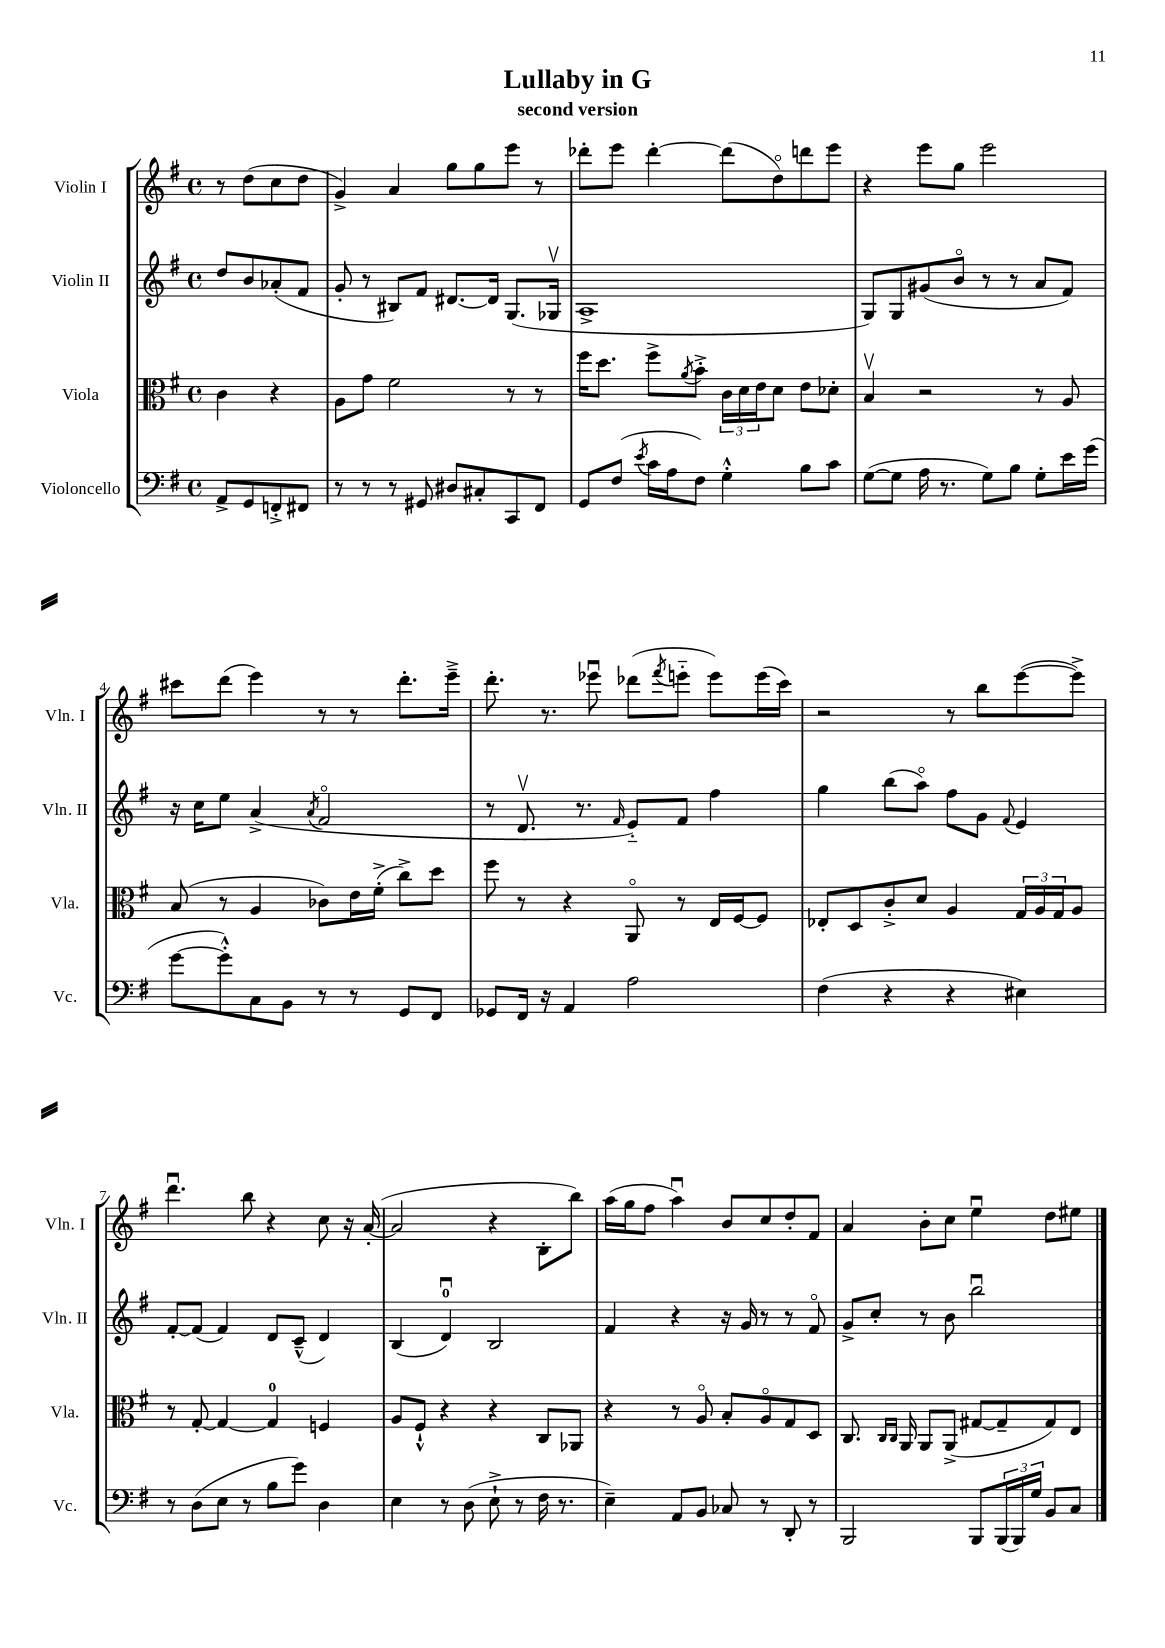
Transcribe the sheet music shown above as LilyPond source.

\header { title = "Lullaby in G" subtitle = "second version" }
<<
\new StaffGroup <<
\new Staff = "s0" \with { instrumentName = "Violin I" shortInstrumentName = "Vln. I" } {
    \clef treble \key g \major \defaultTimeSignature \time 4/4 \partial 2
    r8 d''8( c''8 d''8 |
    g'4->) a'4 g''8 g''8 e'''8 r8 |
    des'''8-. e'''8 des'''4~-. des'''8( d''8\flageolet) d'''8 e'''8 |
    r4 e'''8 g''8 e'''2 |
    cis'''8 d'''8( e'''4) r8 r8 d'''8.-. e'''16---> |
    d'''8.-. r8. ees'''8\downbow des'''8( \acciaccatura { fis'''8 } e'''8-_ e'''8) e'''16( c'''16) |
    r2 r8 b''8 e'''8~( e'''8->) |
    d'''4.\downbow b''8 r4 c''8 r16 a'16~-.( |
    a'2 r4 b8-. b''8) |
    a''16( g''16 fis''8 a''4\downbow) b'8 c''8 d''8-. fis'8 |
    a'4 b'8-. c''8 e''4\downbow d''8 eis''8 \bar "|." |
}
\new Staff = "s1" \with { instrumentName = "Violin II" shortInstrumentName = "Vln. II" } {
    \clef treble \key g \major \defaultTimeSignature \time 4/4 \partial 2
    d''8 b'8 aes'8-.( fis'8 |
    g'8-. r8 bis8) fis'8 dis'8.~ dis'16 g8.( ges16\upbow |
    a1-> |
    g8) g8 gis'8( b'8\flageolet r8 r8 a'8 fis'8) |
    r16 c''16 e''8 a'4->( \acciaccatura { a'8 } fis'2\flageolet |
    r8 d'8.\upbow r8. \grace { fis'16 } e'8-_) fis'8 fis''4 |
    g''4 b''8( a''8\flageolet) fis''8 g'8 \appoggiatura { fis'8 } e'4 |
    fis'8~-. fis'8( fis'4) d'8 c'8---^( d'4) |
    b4( d'4-0\downbow) b2 |
    fis'4 r4 r16 g'16 r8 r8 fis'8\flageolet |
    g'8-> c''8-. r8 b'8 b''2\downbow \bar "|." |
}
\new Staff = "s2" \with { instrumentName = "Viola" shortInstrumentName = "Vla." } {
    \clef alto \key g \major \defaultTimeSignature \time 4/4 \partial 2
    c'4 r4 |
    a8 g'8 fis'2 r8 r8 |
    fis''16 d''8. fis''8-> \acciaccatura { a'8 } b'8-.-> \tuplet 3/2 { c'16 d'16 e'16 } d'8 e'8 des'8-. |
    b4\upbow r2 r8 a8 |
    b8( r8 a4 ces'8) e'16 fis'16-.->( c''8->) d''8 |
    fis''8 r8 r4 a,8\flageolet r8 e16 fis16~ fis8 |
    ees8-. d8 c'8-.-> d'8 a4 \tuplet 3/2 { g16 a16 g16 } a8 |
    r8 g8~-. g4~ g4-0 f4 |
    a8 fis8-!-^ r4 r4 c8 aes,8 |
    r4 r8 a8\flageolet b8-. a8\flageolet g8 d8 |
    c8. \grace { c16 c16 } a,16 a,8 a,8->( gis8~ gis8-- gis8) e8 \bar "|." |
}
\new Staff = "s3" \with { instrumentName = "Violoncello" shortInstrumentName = "Vc." } {
    \clef bass \key g \major \defaultTimeSignature \time 4/4 \partial 2
    a,8-> g,8 f,8-.-> fis,8 |
    r8 r8 r8 gis,8 dis8 cis8-. c,8 fis,8 |
    g,8 fis8( \acciaccatura { e'8 } c'16 a16 fis8) g4-.-^ b8 c'8 |
    g8~( g8 a16 r8. g8) b8 g8-. e'16 g'16( |
    g'8~ g'8-.-^) c8 b,8 r8 r8 g,8 fis,8 |
    ges,8 fis,16 r16 a,4 a2 |
    fis4( r4 r4 eis4) |
    r8 d8( e8 r8 b8 g'8) d4 |
    e4 r8 d8( e8-!-> r8 fis16 r8. |
    e4--) a,8 b,8 ces8 r8 d,8-. r8 |
    b,,2 b,,8 \tuplet 3/2 { b,,16( b,,16) g16 } b,8 c8 \bar "|." |
}
>>
>>
